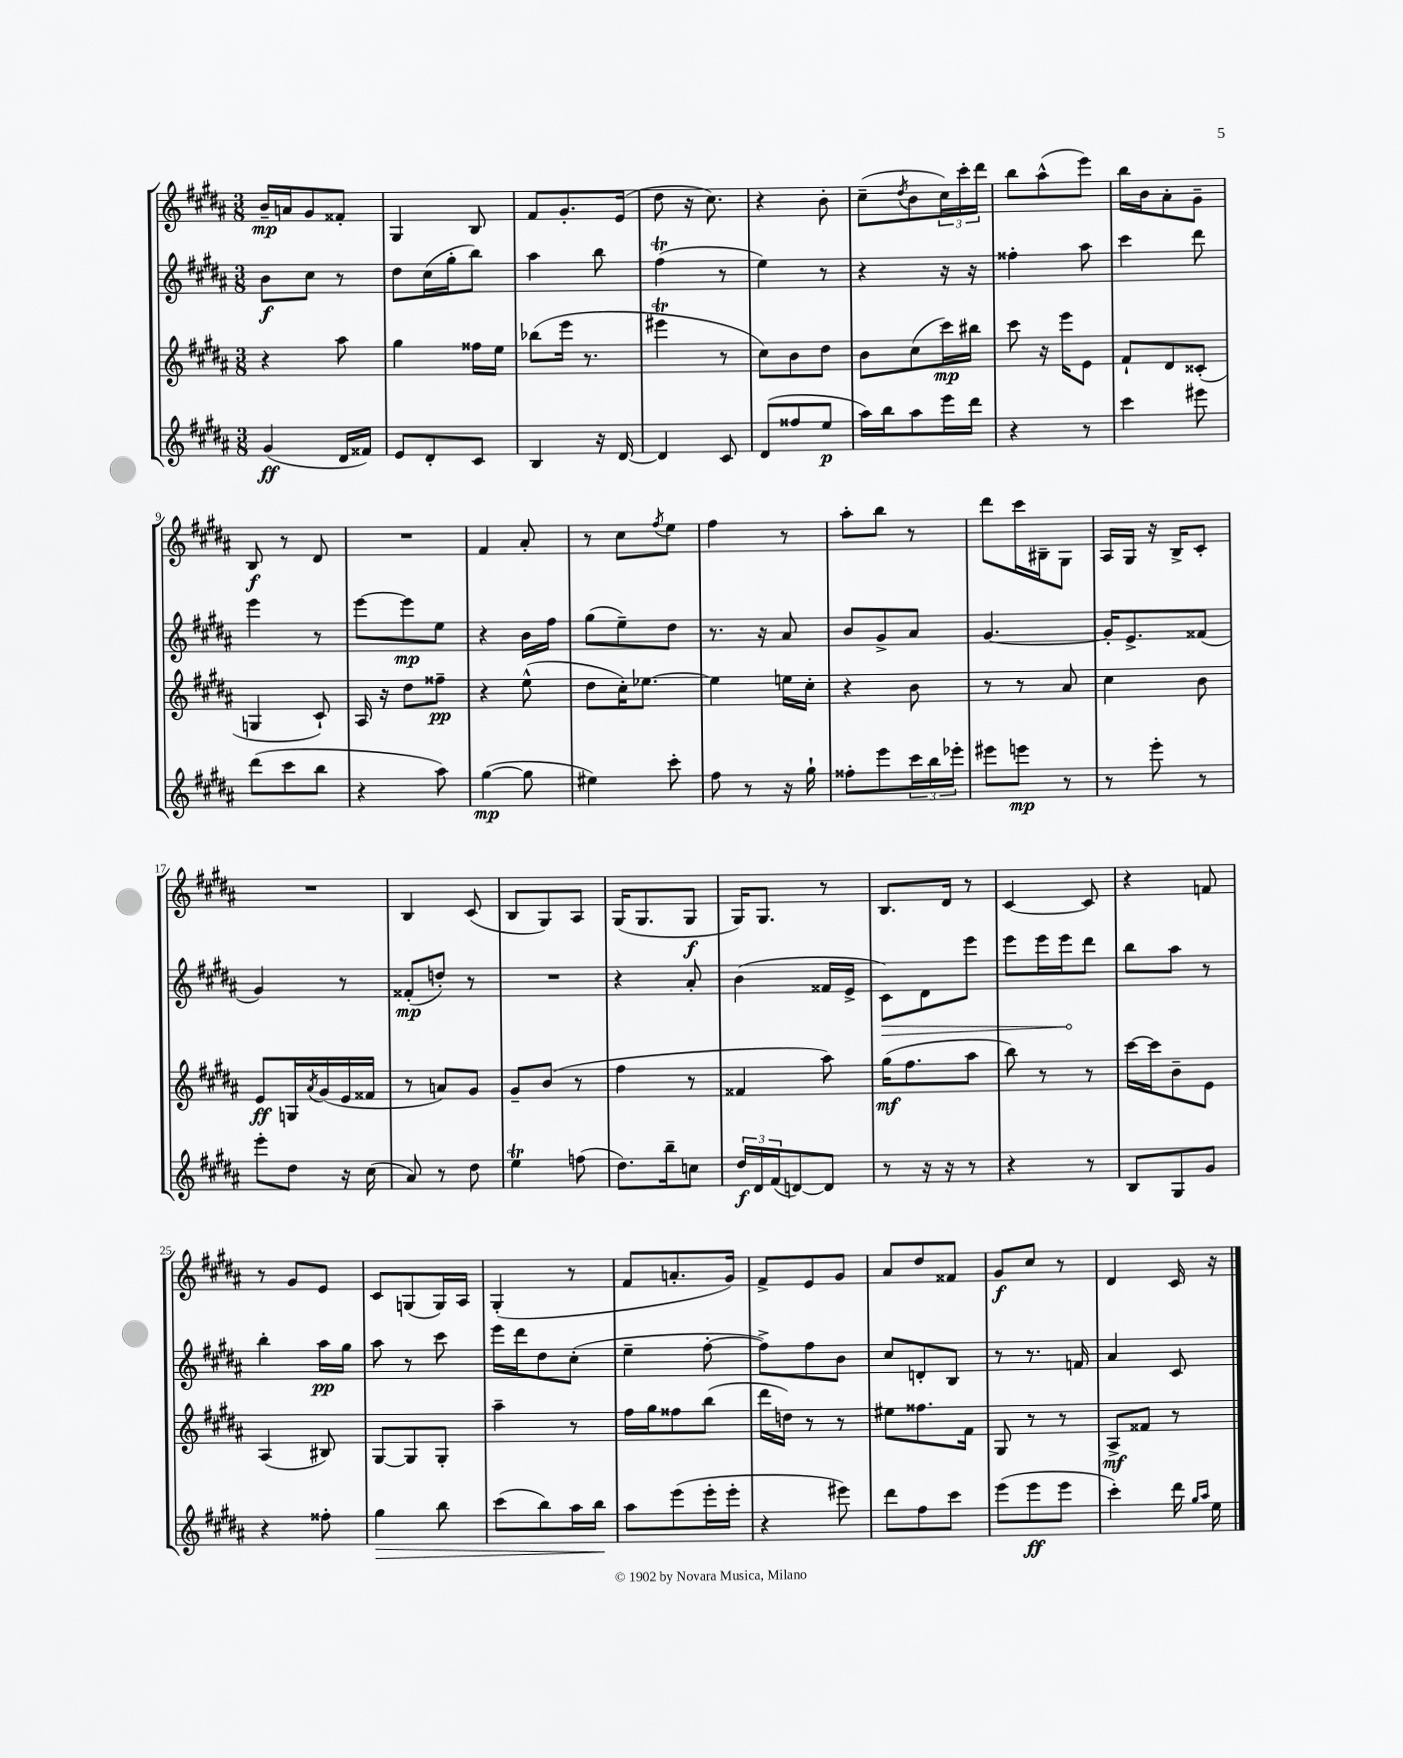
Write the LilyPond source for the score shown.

<<
\new StaffGroup <<
\new Staff = "s0" {
    \clef treble \key b \major \numericTimeSignature \time 3/8
    b'16--\mp a'16 gis'8 fisis'8-. |
    gis4 b8 |
    fis'8 gis'8.-. e'16( |
    dis''8 r16 cis''8.) |
    r4 b'8-. |
    cis''8--( \acciaccatura { dis''8 } b'8 \tuplet 3/2 { cis''16) cis'''16-. dis'''16 } |
    b''8 ais''8-^( e'''8) |
    b''16 b'16 ais'8-. gis'8-- |
    b8\f r8 dis'8 |
    R4. |
    fis'4 ais'8-. |
    r8 cis''8 \acciaccatura { fis''8 } e''8 |
    fis''4 r8 |
    ais''8-. b''8 r8 |
    dis'''8 cis'''16 bis16-- gis8 |
    ais16 gis16 r16 b16-> cis'8-. |
    R4. |
    b4 cis'8( |
    b8 gis8) ais8 |
    gis16( gis8. gis8\f |
    gis16) gis8. r8 |
    b8. dis'16 r8 |
    cis'4~ cis'8 |
    r4 f'8 |
    r8 gis'8 e'8 |
    cis'8 g8( g16) ais16 |
    gis4-.( r8 |
    fis'8 a'8.-. gis'16) |
    fis'8-> e'8 gis'8 |
    ais'8 dis''8 fisis'8 |
    gis'8\f cis''8 r8 |
    dis'4 cis'16 r16 \bar "|." |
}
\new Staff = "s1" {
    \clef treble \key b \major \numericTimeSignature \time 3/8
    b'8\f cis''8 r8 |
    dis''8 cis''16( gis''16-. b''8) |
    ais''4 b''8 |
    fis''4\trill( r8 |
    e''4) r8 |
    r4 r16 r16 |
    fisis''4-. ais''8 |
    cis'''4 dis'''8 |
    e'''4 r8 |
    e'''8~ e'''8\mp e''8 |
    r4 b'16 fis''16 |
    gis''8( e''8--) dis''8 |
    r8. r16 ais'8 |
    b'8 gis'8-> ais'8 |
    gis'4.~ |
    gis'16-. e'8.-> fisis'8( |
    gis'4) r8 |
    fisis'8-.\mp( d''8-.) r8 |
    R4. |
    r4 ais'8-. |
    b'4( fisis'16 e'16-> |
    \once \override Hairpin.circled-tip = ##t cis'8\>) dis'8 e'''8 |
    e'''8 e'''16 e'''16\! dis'''8 |
    b''8 ais''8 r8 |
    b''4-. ais''16\pp gis''16 |
    ais''8 r8 cis'''8 |
    e'''16 dis'''16 dis''8 cis''8-.( |
    e''4-- fis''8~-. |
    fis''8->) fis''8 b'8 |
    cis''8 d'8-. b8 |
    r8 r8. f'16 |
    ais'4 cis'8 \bar "|." |
}
\new Staff = "s2" {
    \clef treble \key b \major \numericTimeSignature \time 3/8
    r4 ais''8 |
    gis''4 fisis''16 e''16 |
    bes''8( e'''16 r8. |
    eis'''4\trill r8 |
    cis''8) b'8 dis''8 |
    b'8 cis''8( cis'''16\mp) bis''16 |
    cis'''8 r16 e'''16 e'8 |
    fis'8-! dis'8 cisis'8-.( |
    g4 cis'8-!) |
    ais16 r16 dis''8 fisis''8--\pp |
    r4 e''8-^( |
    dis''8 cis''16-.) ees''8.~ |
    ees''4 e''16 cis''16-. |
    r4 b'8 |
    r8 r8 ais'8 |
    cis''4 b'8 |
    e'8\ff g16 \acciaccatura { ais'8 } gis'16( e'16 fisis'16 |
    r8 a'8) gis'8 |
    gis'8-- b'8( r8 |
    fis''4 r8 |
    fisis'4 ais''8) |
    gis''16\mf( fis''8. ais''8 |
    b''8) r8 r8 |
    cis'''16~ cis'''16 b'8-- e'8 |
    ais4( bis8) |
    gis8~ gis8 gis8-. |
    ais''4-- r8 |
    fis''16 gis''16 fisis''8 b''8( |
    dis'''16 d''16) r8 r8 |
    eis''8 fisis''8. fis'16 |
    gis8 r8 r8 |
    ais8->\mf fisis'8 r8 \bar "|." |
}
\new Staff = "s3" {
    \clef treble \key b \major \numericTimeSignature \time 3/8
    gis'4\ff( dis'16 fisis'16) |
    e'8 dis'8-. cis'8 |
    b4 r16 dis'16~ |
    dis'4 cis'8 |
    dis'8( fisis''8 e''8\p |
    ais''16) b''16 ais''8 e'''16 dis'''16 |
    r4 r8 |
    cis'''4 eis'''8 |
    dis'''8( cis'''8 b''8 |
    r4 ais''8) |
    gis''4~\mp( gis''8 |
    eis''4) cis'''8-. |
    fis''8 r8 r16 gis''16-! |
    fisis''8-. e'''8 \tuplet 3/2 { cis'''16 b''16 ees'''16-. } |
    eis'''8 e'''8\mp r8 |
    r8 e'''8-. r8 |
    e'''8-. dis''8 r16 cis''16( |
    ais'8) r8 dis''8 |
    e''4\trill f''8( |
    dis''8.) b''16-- c''8 |
    \tuplet 3/2 { dis''16\f dis'16 fis'16( } d'8~) d'8 |
    r8 r16 r16 r8 |
    r4 r8 |
    b8 gis8 gis'8 |
    r4 fisis''8-. |
    gis''4\> b''8 |
    cis'''8( b''8) ais''16 b''16\! |
    ais''8 e'''8( e'''16-. e'''16-. |
    r4 eis'''8) |
    dis'''8 fis''8 cis'''8 |
    e'''8( e'''8\ff e'''8 |
    cis'''4-.) dis'''16 \grace { gis''16 ais''16 } e''16 \bar "|." |
}
>>
>>
